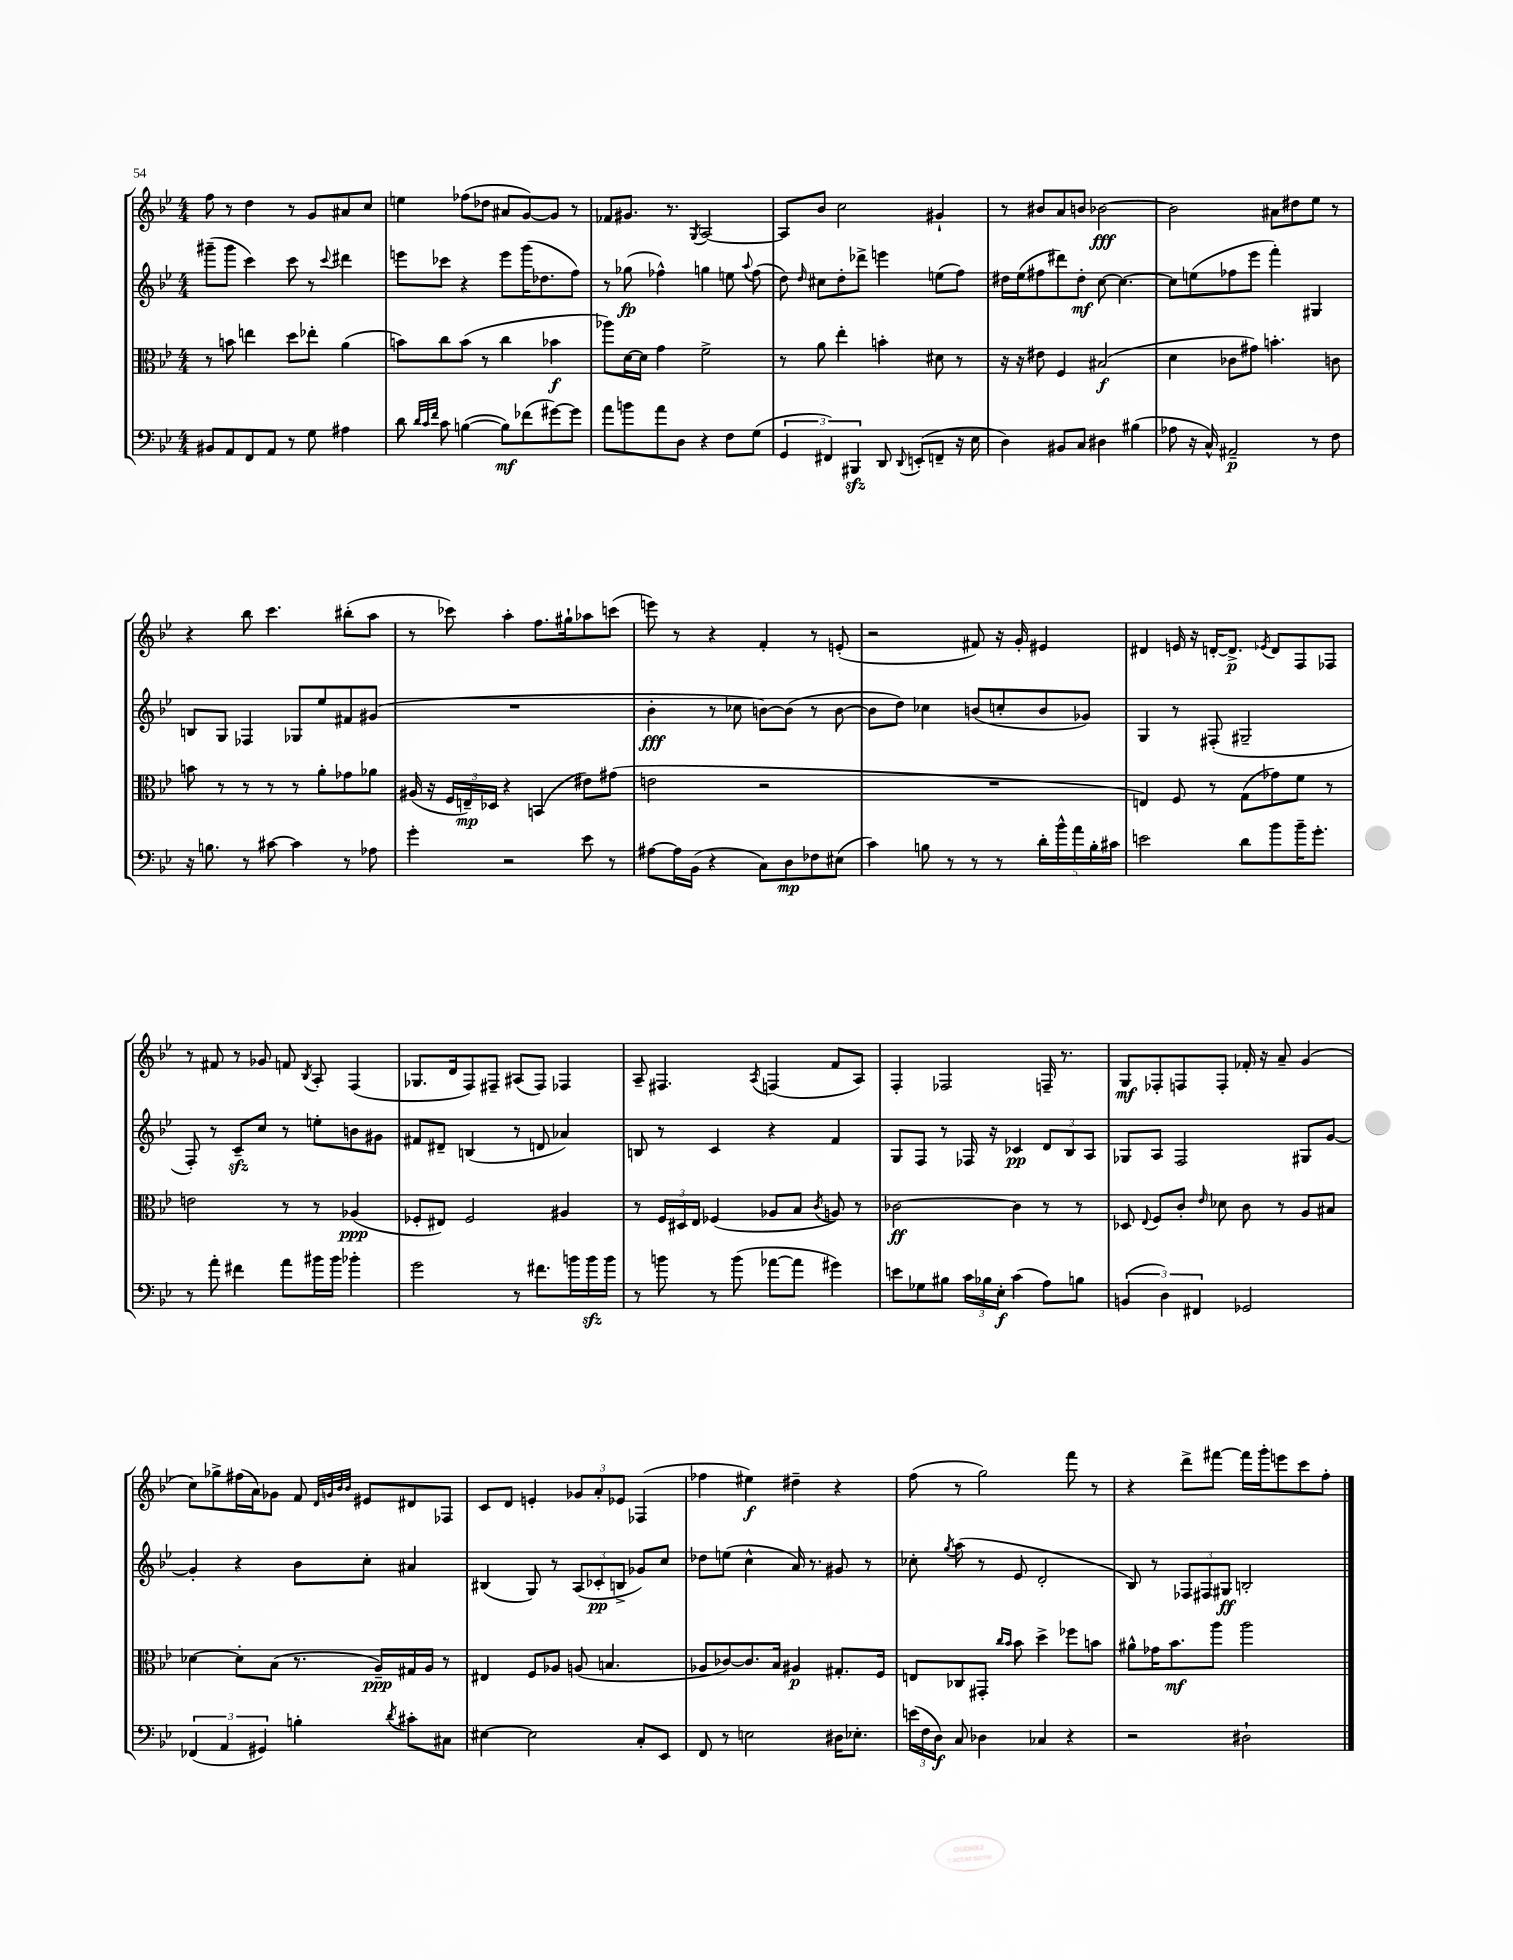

**kern	**dynam	**kern	**dynam	**kern	**dynam	**kern	**dynam
*part4	*part4	*part3	*part3	*part2	*part2	*part1	*part1
*staff4	*staff4	*staff3	*staff3	*staff2	*staff2	*staff1	*staff1
*clefF4	*	*clefC3	*	*clefG2	*	*clefG2	*
*k[b-e-]	*	*k[b-e-]	*	*k[b-e-]	*	*k[b-e-]	*
*M4/4	*	*M4/4	*	*M4/4	*	*M4/4	*
=54	=54	=54	=54	=54	=54	=54	=54
8BB#X/L	.	8r	.	(8ggg#X~\L	.	8ff\	.
8AA/	.	8bn\	.	8ggg#\J	.	8r	.
8FF/	.	4een\	.	4ccc\)	.	4dd\	.
8AA/J	.	.	.	.	.	.	.
8r	.	8dd\L	.	8ccc\	.	8r	.
8G\	.	8ee-X'\J	.	8r	.	8g/L	.
.	.	.	.	8qqccc/	.	.	.
4A#X\	.	(4a\	.	4ddd#X\	.	8a#X/	.
.	.	.	.	.	.	8cc/J	.
=55	=55	=55	=55	=55	=55	=55	=55
8d\	.	8bn\L)	.	8eeen\L	.	4een\	.
32qqd/LLL	.	.	.	.	.	.	.
32qqc/	.	.	.	.	.	.	.
32qqf/JJJ	.	.	.	.	.	.	.
8c\	.	8cc\	.	8ccc-X\J	.	.	.
([4Bn\	.	(8b\J	.	4r	.	(8ff-X\L	.
.	.	8r	.	.	.	8dd-X\J	.
8B\L])	mf	4cc\	.	8eee\L	.	8a#X/L	.
(8f-X\	.	.	.	(16ggg\K	.	[8g/)	.
.	.	.	.	8.dd-X\	.	.	.
[8g#X\)	.	4b-X\	f	.	.	8g/J]	.
8g#\J]	.	.	.	8ff\J)	.	8r	.
=56	=56	=56	=56	=56	=56	=56	=56
8a\L	.	8aa-X\L)	.	8r	.	8f-X/L	.
8bn\	.	[16d\L	.	(8gg-X\	fp	8.g#X/J	.
.	.	16d\JJ]	.	.	.	.	.
8a\	.	4g\	.	4ff-X^^\)	.	.	.
.	.	.	.	.	.	8.r	.
8D\J	.	.	.	.	.	.	.
.	.	.	.	.	.	8qG/	.
4r	.	2f^\	.	4ggn\	.	[2A/	.
8F\L	.	.	.	8een\	.	.	.
.	.	.	.	8qqaa/	.	.	.
(8G\J	.	.	.	(8ff-\	.	.	.
=57	=57	=57	=57	=57	=57	=57	=57
6GG/	.	8r	.	8dd\)	.	8A/L]	.
.	.	.	.	16qqdd/	.	.	.
.	.	8a\	.	8cc#X\L	.	8b-/J	.
6FF#X/)	.	.	.	.	.	.	.
.	.	4ee-'\	.	8dd'\	.	2cc\	.
6BBB#Xzz/	.	.	.	.	.	.	.
.	.	.	.	8ddd-X^\J	.	.	.
8DD/	.	4bn'\	.	4eeen\	.	.	.
8qqDD/	.	.	.	.	.	.	.
(8EEn'/L	.	.	.	.	.	.	.
8FFn~/J	.	8d#X\	.	(8een\L	.	4g#X`/	.
16r	.	8r	.	8ff\J)	.	.	.
16E-\	.	.	.	.	.	.	.
=58	=58	=58	=58	=58	=58	=58	=58
4D\)	.	16r	.	16dd#X\LL	.	8r	.
.	.	16r	.	(16ee-\J	.	.	.
.	.	8e#X\	.	8ff#X\	.	8b#X/L	.
8BB#X/L	.	4F/	.	8ddd#X\)	.	8a/	.
8C/J	.	.	.	8dd#'\J	mf	8bn/J	.
4D#X\	.	(2B#X/	f	[8cc\	.	[2b-X\	fff
.	.	.	.	4.cc\_	.	.	.
(4B#X\	.	.	.	.	.	.	.
=59	=59	=59	=59	=59	=59	=59	=59
8A-X\	.	4d\	.	8cc\L]	.	2b-\]	.
16r	.	.	.	(8een\	.	.	.
16C^^/)	.	.	.	.	.	.	.
2AA#X~/	p	8c-X\L	.	8ff-X\	.	.	.
.	.	8g#X\J)	.	8eee-\J	.	.	.
.	.	4.bn'\	.	4fff'\)	.	8a#X\L	.
.	.	.	.	.	.	8dd#X\	.
8r	.	.	.	4G#X/	.	8ee-\J	.
8F\	.	8cn\	.	.	.	8r	.
!!LO:LB:g=z
=60	=60	=60	=60	=60	=60	=60	=60
16r	.	8bn\	.	8Bn/L	.	4r	.
8.Bn\	.	.	.	.	.	.	.
.	.	8r	.	8G/J	.	.	.
8r	.	8r	.	4F-X/	.	8bb-\	.
[8c#X\	.	8r	.	.	.	4.ccc\	.
4c#\]	.	8r	.	8G-X/L	.	.	.
.	.	8a'\L	.	8ee-/	.	.	.
8r	.	8g-X\	.	8f#X/	.	(8bb#X'\L	.
8A-X\	.	8a-X\J	.	(8g#X/J	.	8aa\J	.
=61	=61	=61	=61	=61	=61	=61	=61
4g'\	.	(16A#X/	.	1r	.	8r	.
.	.	16r	.	.	.	.	.
.	.	24F/LL	.	.	.	8ccc-X\)	.
.	.	24En~/)	mp	.	.	.	.
.	.	24D-X/JJ	.	.	.	.	.
2r	.	4r	.	.	.	4aa'\	.
.	.	(4BBn/	.	.	.	8.ff\L	.
.	.	.	.	.	.	16gg#X`\k	.
8e-\	.	8e#X\L)	.	.	.	8aa-X\	.
8r	.	(8g#X\J	.	.	.	(8cccn\J	.
=62	=62	=62	=62	=62	=62	=62	=62
[8A#X\L	.	2en\	.	4b-'\	fff	8eeen\)	.
16A#\L]	.	.	.	.	.	8r	.
(16BB-\JJ	.	.	.	.	.	.	.
4r	.	.	.	8r	.	4r	.
.	.	.	.	8cc-X\	.	.	.
8C\L)	.	2r	.	[8bn\L)	.	4f'/	.
8D\	mp	.	.	(8b\J]	.	.	.
8F-X\	.	.	.	8r	.	8r	.
(8E#X\J	.	.	.	[8b\	.	(8en'/	.
=63	=63	=63	=63	=63	=63	=63	=63
4c\)	.	1r	.	8b\L]	.	2r	.
.	.	.	.	8dd\J)	.	.	.
8Bn\	.	.	.	4cc-X\	.	.	.
8r	.	.	.	.	.	.	.
8r	.	.	.	(8bn/L	.	8f#X/)	.
8r	.	.	.	8ccn'/	.	16r	.
.	.	.	.	.	.	16g'/	.
20d'\LL	.	.	.	8b/	.	4e#X/	.
20b-^^\	.	.	.	.	.	.	.
20a\	.	.	.	.	.	.	.
.	.	.	.	8g-X/J)	.	.	.
20B'\	.	.	.	.	.	.	.
20c#X\JJ	.	.	.	.	.	.	.
=64	=64	=64	=64	=64	=64	=64	=64
2en\	.	4En/)	.	4G/	.	4d#X/	.
.	.	8F/	.	8r	.	16en/	.
.	.	.	.	.	.	16r	.
.	.	8r	.	(8F#X'/	.	[16dn'/KL	.
.	.	.	.	.	.	8.d^/J]	p
8d\L	.	(8G\L	.	2G#X~/	.	.	.
.	.	.	.	.	.	8qe-X/	.
8b-\	.	8g-X\)	.	.	.	8d/L	.
16b-~\K	.	8f\J	.	.	.	8F/	.
8.g'\J	.	.	.	.	.	.	.
.	.	8r	.	.	.	8F-X/J	.
!!LO:LB:g=z
=65	=65	=65	=65	=65	=65	=65	=65
8r	.	2en\	.	8F'/)	.	8r	.
8a'\	.	.	.	8r	.	8f#X/	.
4f#X\	.	.	.	8czz~/L	.	8r	.
.	.	.	.	8cc/J	.	8g-X/	.
8a\L	.	8r	.	8r	.	8fn/	.
.	.	.	.	.	.	8qB-/	.
16b#X\L	.	8r	.	8een'\L	.	8A'/	.
16b#\JJ	.	.	.	.	.	.	.
4b-X'\	.	(4A-X/	ppp	8bn\	.	(4F/	.
.	.	.	.	8g#X\J	.	.	.
=66	=66	=66	=66	=66	=66	=66	=66
2g\	.	8F-X'/L	.	8f#X/L	.	8.G-X/L	.
.	.	8E#X/J)	.	8d#X~/J	.	.	.
.	.	.	.	.	.	16d/k	.
.	.	2F-/	.	(4Bn/	.	8F/)	.
.	.	.	.	.	.	8F#X~/J	.
8r	.	.	.	8r	.	(8A#X/L	.
8.f#X\L	.	.	.	8dn/	.	8F#/J)	.
.	.	4A#X/	.	4a-X/)	.	4F-X/	.
16bn\L	.	.	.	.	.	.	.
16bzz\	.	.	.	.	.	.	.
16b\JJ	.	.	.	.	.	.	.
=67	=67	=67	=67	=67	=67	=67	=67
8r	.	8r	.	8Bn/	.	8A~/	.
8bn\	.	24F/LL	.	8r	.	4.F#X/	.
.	.	24D#X/	.	.	.	.	.
.	.	24E-/JJ	.	.	.	.	.
8r	.	(4F-X/	.	4c/	.	.	.
(8b\	.	.	.	.	.	.	.
.	.	.	.	.	.	8qA/	.
[8a-X\L	.	8A-X/L	.	4r	.	(4Fn/	.
8a-\J]	.	8B-/J	.	.	.	.	.
.	.	8qc/	.	.	.	.	.
4g#X\)	.	8An/)	.	4f/	.	8f/L	.
.	.	8r	.	.	.	8A/J)	.
=68	=68	=68	=68	=68	=68	=68	=68
8en\L	.	[2c-X\	ff	8G/L	.	4F'/	.
8G-X\	.	.	.	8F/J	.	.	.
8B#X\J	.	.	.	8r	.	2F-X/	.
24c\LL	.	.	.	16F-X/	.	.	.
24B-X\	.	.	.	.	.	.	.
.	.	.	.	16r	.	.	.
24E-'\JJ	f	.	.	.	.	.	.
(4c\	.	4c-\]	.	4c-X/	pp	.	.
8A\L)	.	8r	.	12d/L	.	16Fn~/	.
.	.	.	.	.	.	8.r	.
.	.	.	.	12B-/	.	.	.
8Bn\J	.	8r	.	.	.	.	.
.	.	.	.	12A/J	.	.	.
=69	=69	=69	=69	=69	=69	=69	=69
(6BBn/	.	8D-X/	.	8G-X/L	.	8G/L	mf
.	.	8qqE-/	.	.	.	.	.
.	.	8F/L	.	8A/J	.	8F-X'/	.
6D\)	.	.	.	.	.	.	.
.	.	8c'/J	.	2F/	.	8Fn/	.
6FF#X/	.	.	.	.	.	.	.
.	.	16qqe-/	.	.	.	.	.
.	.	8d-X\	.	.	.	8F'/J	.
2GG-X/	.	8c\	.	.	.	16f-X'/	.
.	.	.	.	.	.	16r	.
.	.	8r	.	.	.	8a~/	.
.	.	8A/L	.	8G#X/L	.	(4g/	.
.	.	8B#X/J	.	[8g/J	.	.	.
!!LO:LB:g=z
=70	=70	=70	=70	=70	=70	=70	=70
(6FF-X/	.	[4d-X\	.	4g'/]	.	8cc\L)	.
.	.	.	.	.	.	8gg-X^\	.
6AA/	.	.	.	.	.	.	.
.	.	8d-'\L]	.	4r	.	(16ff#X\L	.
.	.	.	.	.	.	16a\J)	.
6GG#X/)	.	.	.	.	.	.	.
.	.	(8B-\J	.	.	.	8g-X\J	.
4Bn'\	.	8.r	.	8b-\L	.	8f/	.
.	.	.	.	.	.	32qqd/LLL	.
.	.	.	.	.	.	32qqgn/	.
.	.	.	.	.	.	32qqb-/	.
.	.	.	.	.	.	32qqb-/JJJ	.
.	.	.	.	8cc'\J	.	8e#X/L	.
.	.	16A~/LL)	ppp	.	.	.	.
8qd/	.	.	.	.	.	.	.
8c#X'\L	.	16G#X/	.	4a#X/	.	8d#X/	.
.	.	16A/JJ	.	.	.	.	.
8C#X\J	.	8r	.	.	.	8F-X/J	.
=71	=71	=71	=71	=71	=71	=71	=71
[4E#X\	.	4E#X/	.	(4B#X/	.	8c/L	.
.	.	.	.	.	.	8d/J	.
2E#\]	.	8F/L	.	8G/)	.	4en'/	.
.	.	8A-X/J	.	8r	.	.	.
.	.	(8An/	.	(12A/L	.	12g-X/L	.
.	.	.	.	12c-X'/	pp	12a'/	.
.	.	4.Bn/	.	.	.	.	.
.	.	.	.	12Bn^/J	.	12e-X/J	.
8C'/L	.	.	.	8g-X/L)	.	(4F-X/	.
8EE-/J	.	.	.	8cc/J	.	.	.
=72	=72	=72	=72	=72	=72	=72	=72
8FF/	.	8A-X/L	.	8dd-X\L	.	4ff-X\	.
8r	.	[8c-X/)	.	(8een\J	.	.	.
2En\	.	8.c-/]	.	4cc^^\	.	4ee#X\)	f
.	.	16B-/Jk	.	.	.	.	.
.	.	4A#X/	p	16a/)	.	4dd#X~\	.
.	.	.	.	8.r	.	.	.
16D#X\KL	.	8.G#X'/L	.	8g#X/	.	4r	.
8.E-X'\J	.	.	.	.	.	.	.
.	.	.	.	8r	.	.	.
.	.	16F/Jk	.	.	.	.	.
=73	=73	=73	=73	=73	=73	=73	=73
(24en\LL	.	8En/L	.	8cc-X'\	.	(8ff\	.
24F\	.	.	.	.	.	.	.
24D\JJ)	f	.	.	.	.	.	.
.	.	.	.	8qgg/	.	.	.
8C/	.	8C-X/	.	(8aa\	.	8r	.
4D-X\	.	8GG#X'/J	.	8r	.	2gg\)	.
.	.	16qqcc/LL	.	.	.	.	.
.	.	16qqb-/JJ	.	.	.	.	.
.	.	8b-\	.	8e-/	.	.	.
4C-X/	.	4dd^\	.	2d'/	.	.	.
4r	.	8ff-X\L	.	.	.	8fff\	.
.	.	8bn\J	.	.	.	8r	.
=74	=74	=74	=74	=74	=74	=74	=74
2r	.	8a#X^^\L	.	8B-/)	.	4r	.
.	.	16g-X\K	.	8r	.	.	.
.	.	8.b-\	mf	.	.	.	.
.	.	.	.	12F-X/L	.	8ddd^\L	.
.	.	.	.	12F#X/	.	.	.
.	.	8aa\J	.	.	.	[8fff#X\J	.
.	.	.	.	12G#X/J	ff	.	.
2D#X`\	.	2aa\	.	2Bn'/	.	16fff#\LL]	.
.	.	.	.	.	.	16ggg'\J	.
.	.	.	.	.	.	8eeen\	.
.	.	.	.	.	.	8ccc\	.
.	.	.	.	.	.	8ff'\J	.
==	==	==	==	==	==	==	==
*-	*-	*-	*-	*-	*-	*-	*-
